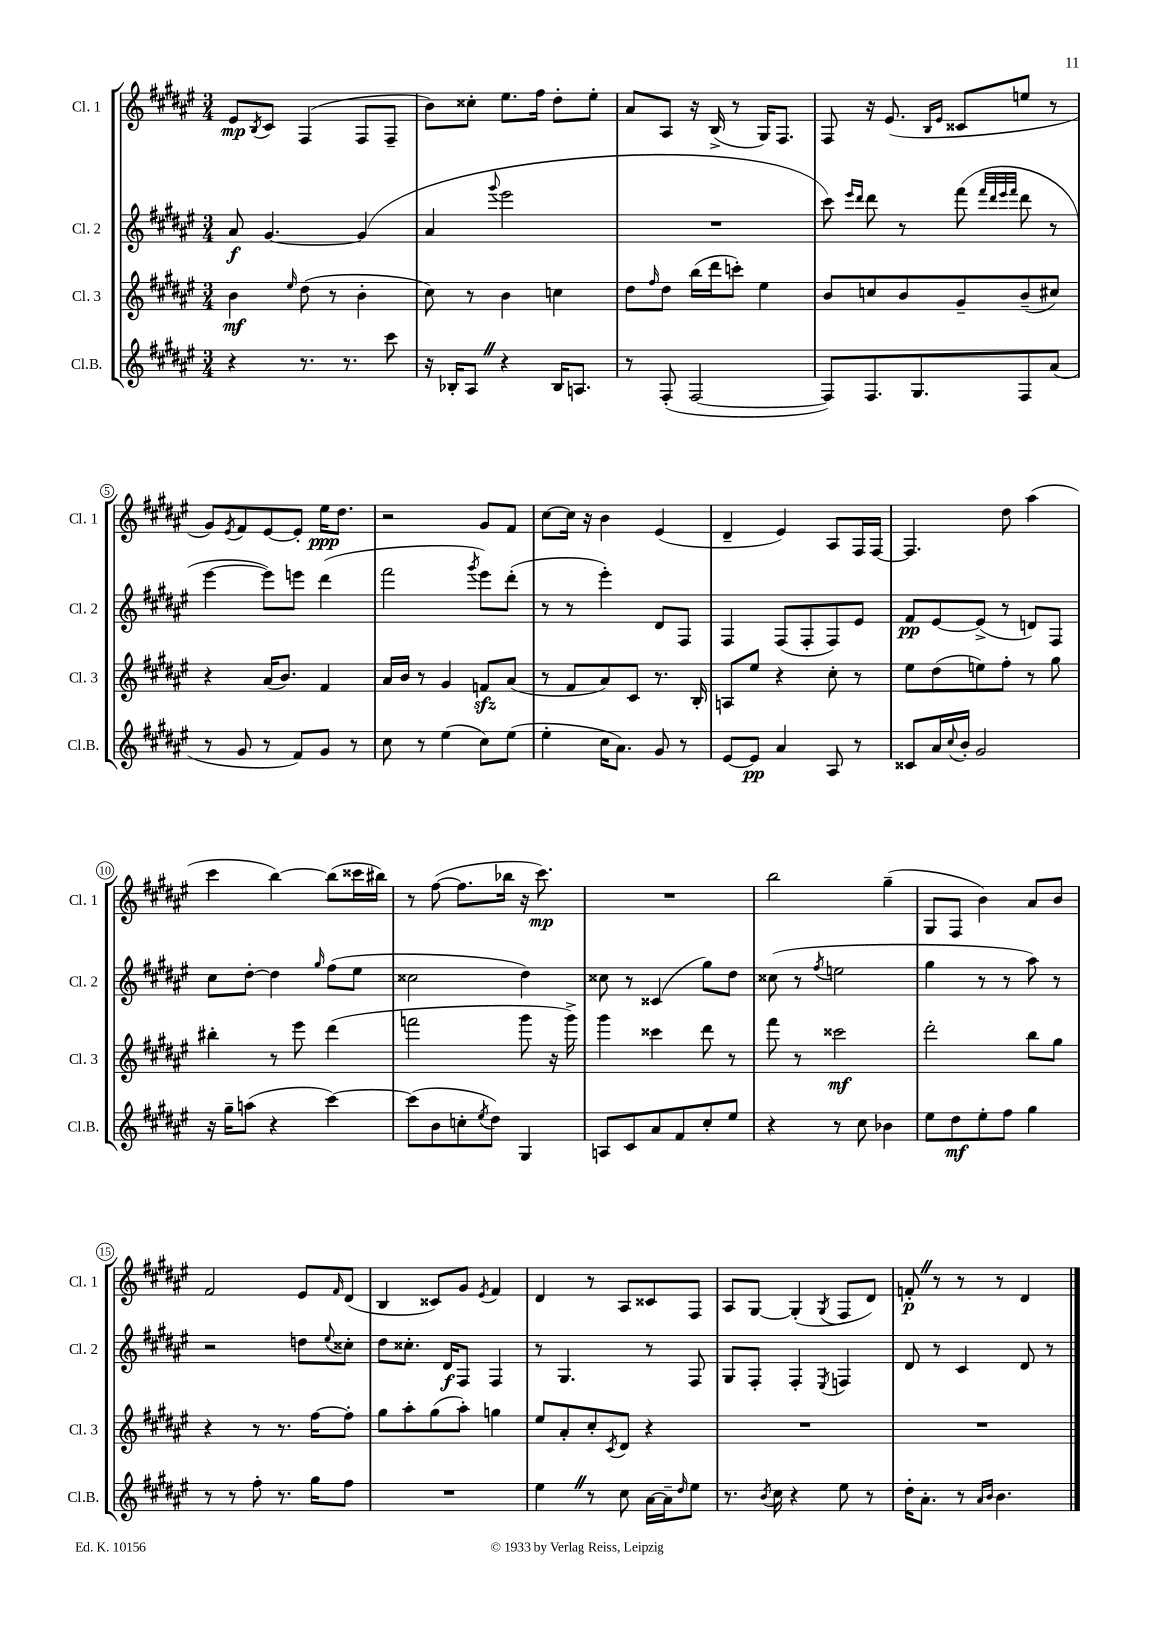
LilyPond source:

<<
\new StaffGroup <<
\new Staff = "s0" \with { instrumentName = "Cl. 1" shortInstrumentName = "Cl. 1" } {
    \clef treble \key fis \major \numericTimeSignature \time 3/4
    eis'8\mp \acciaccatura { b8 } cis'8 fis4( fis8 fis8-- |
    b'8) cisis''8-. eis''8. fis''16 dis''8-. eis''8-. |
    ais'8 ais8 r16 b16->( r8 gis16) fis8. |
    fis8 r16 eis'8.( \grace { b16 eis'16 } cisis'8 e''8 r8 |
    gis'8) \acciaccatura { eis'8 } fis'8 eis'8~ eis'8-. eis''16\ppp dis''8. |
    r2 gis'8 fis'8 |
    cis''8~ cis''16 r16 b'4 eis'4( |
    dis'4-- eis'4) ais8 fis16 fis16~ |
    fis4. dis''8 ais''4( |
    cis'''4 b''4~) b''8( cisis'''16 bis''16) |
    r8 fis''8~( fis''8. bes''16 r16 cis'''8.\mp) |
    R2. |
    b''2 gis''4--( |
    gis8 fis8 b'4) ais'8 b'8 |
    fis'2 eis'8 \grace { fis'16 } dis'8( |
    b4 cisis'8) gis'8 \acciaccatura { eis'8 } fis'4 |
    dis'4 r8 ais8 cisis'8 fis8 |
    ais8 gis8~ gis4-.( \acciaccatura { gis8 } fis8 dis'8) |
    f'8-.\p \once \override BreathingSign.text = \markup { \musicglyph "scripts.caesura.straight" } \breathe r8 r8 r8 dis'4 \bar "|." |
}
\new Staff = "s1" \with { instrumentName = "Cl. 2" shortInstrumentName = "Cl. 2" } {
    \clef treble \key fis \major \numericTimeSignature \time 3/4
    ais'8\f gis'4.~ gis'4( |
    ais'4 \appoggiatura { gis'''8 } eis'''2 |
    R2. |
    cis'''8) \grace { eis'''16 dis'''16 } dis'''8 r8 fis'''8( \grace { fis'''32 dis'''32 eis'''32 fis'''32 } dis'''8 r8 |
    eis'''4~ eis'''8) e'''8 dis'''4( |
    fis'''2 \acciaccatura { gis'''8 } eis'''8) dis'''8-.( |
    r8 r8 eis'''4-.) dis'8 fis8 |
    fis4 fis8( fis8-. fis8) eis'8 |
    fis'8\pp eis'8~ eis'8->( r8 d'8) fis8 |
    cis''8 dis''8~-. dis''4 \grace { gis''16 } fis''8( eis''8 |
    cisis''2 dis''4) |
    cisis''8 r8 cisis'4( gis''8) dis''8 |
    cisis''8( r8 \acciaccatura { fis''8 } e''2 |
    gis''4 r8 r8 ais''8) r8 |
    r2 d''8 \appoggiatura { eis''8 } cisis''8-. |
    dis''8 cisis''8.-. dis'16\f fis8 fis4 |
    r8 gis4. r8 fis8 |
    gis8 fis8-. fis4-. \acciaccatura { eis8 } f4 |
    dis'8 r8 cis'4 dis'8 r8 \bar "|." |
}
\new Staff = "s2" \with { instrumentName = "Cl. 3" shortInstrumentName = "Cl. 3" } {
    \clef treble \key fis \major \numericTimeSignature \time 3/4
    b'4\mf \grace { eis''16 } dis''8( r8 b'4-. |
    cis''8) r8 b'4 c''4 |
    dis''8 \grace { fis''16 } dis''8 b''16( dis'''16 c'''8-.) eis''4 |
    b'8 c''8 b'8 gis'8-- b'8--( cis''8) |
    r4 ais'16( b'8.) fis'4 |
    ais'16 b'16 r8 gis'4 f'8\sfz ais'8( |
    r8 fis'8 ais'8) cis'8 r8. b16-. |
    a8 eis''8 r4 cis''8-. r8 |
    eis''8 dis''8( e''8) fis''8-. r8 gis''8 |
    bis''4-. r8 eis'''8 dis'''4( |
    f'''2 gis'''8 r16 gis'''16->) |
    gis'''4 cisis'''4 dis'''8 r8 |
    fis'''8 r8 cisis'''2\mf |
    dis'''2-. b''8 gis''8 |
    r4 r8 r8. fis''16~ fis''8-. |
    gis''8 ais''8-. gis''8( ais''8-.) g''4 |
    eis''8 ais'8-. cis''8-. \acciaccatura { cis'8 } dis'8 r4 |
    R2. |
    R2. \bar "|." |
}
\new Staff = "s3" \with { instrumentName = "Cl.B." shortInstrumentName = "Cl.B." } {
    \clef treble \key fis \major \numericTimeSignature \time 3/4
    r4 r8. r8. cis'''8 |
    r16 bes16-. ais8 \once \override BreathingSign.text = \markup { \musicglyph "scripts.caesura.straight" } \breathe r4 bes16 a8. |
    r8 fis8-.( fis2~ |
    fis8) fis8. gis8. fis8 ais'8( |
    r8 gis'8 r8 fis'8) gis'8 r8 |
    cis''8 r8 eis''4( cis''8) eis''8( |
    eis''4-. cis''16 ais'8.) gis'8 r8 |
    eis'8~ eis'8\pp ais'4 ais8 r8 |
    cisis'8 ais'16 \appoggiatura { cis''8 } b'16-. gis'2 |
    r16 gis''16-- a''8( r4 cis'''4~) |
    cis'''8( b'8 c''8-. \acciaccatura { eis''8 } dis''8) gis4 |
    a8 cis'8 ais'8 fis'8 cis''8-. eis''8 |
    r4 r8 cis''8 bes'4 |
    eis''8 dis''8\mf eis''8-. fis''8 gis''4 |
    r8 r8 fis''8-. r8. gis''16 fis''8 |
    R2. |
    eis''4 \once \override BreathingSign.text = \markup { \musicglyph "scripts.caesura.straight" } \breathe r8 cis''8 ais'16~ ais'16-- \grace { dis''16 } eis''8 |
    r8. \acciaccatura { b'8 } cis''16 r4 eis''8 r8 |
    dis''16-. ais'8.-. r8 \grace { ais'16 b'16 } b'4. \bar "|." |
}
>>
>>
\layout { \context { \Score \override BarNumber.stencil = #(make-stencil-circler 0.1 0.3 ly:text-interface::print) } }
